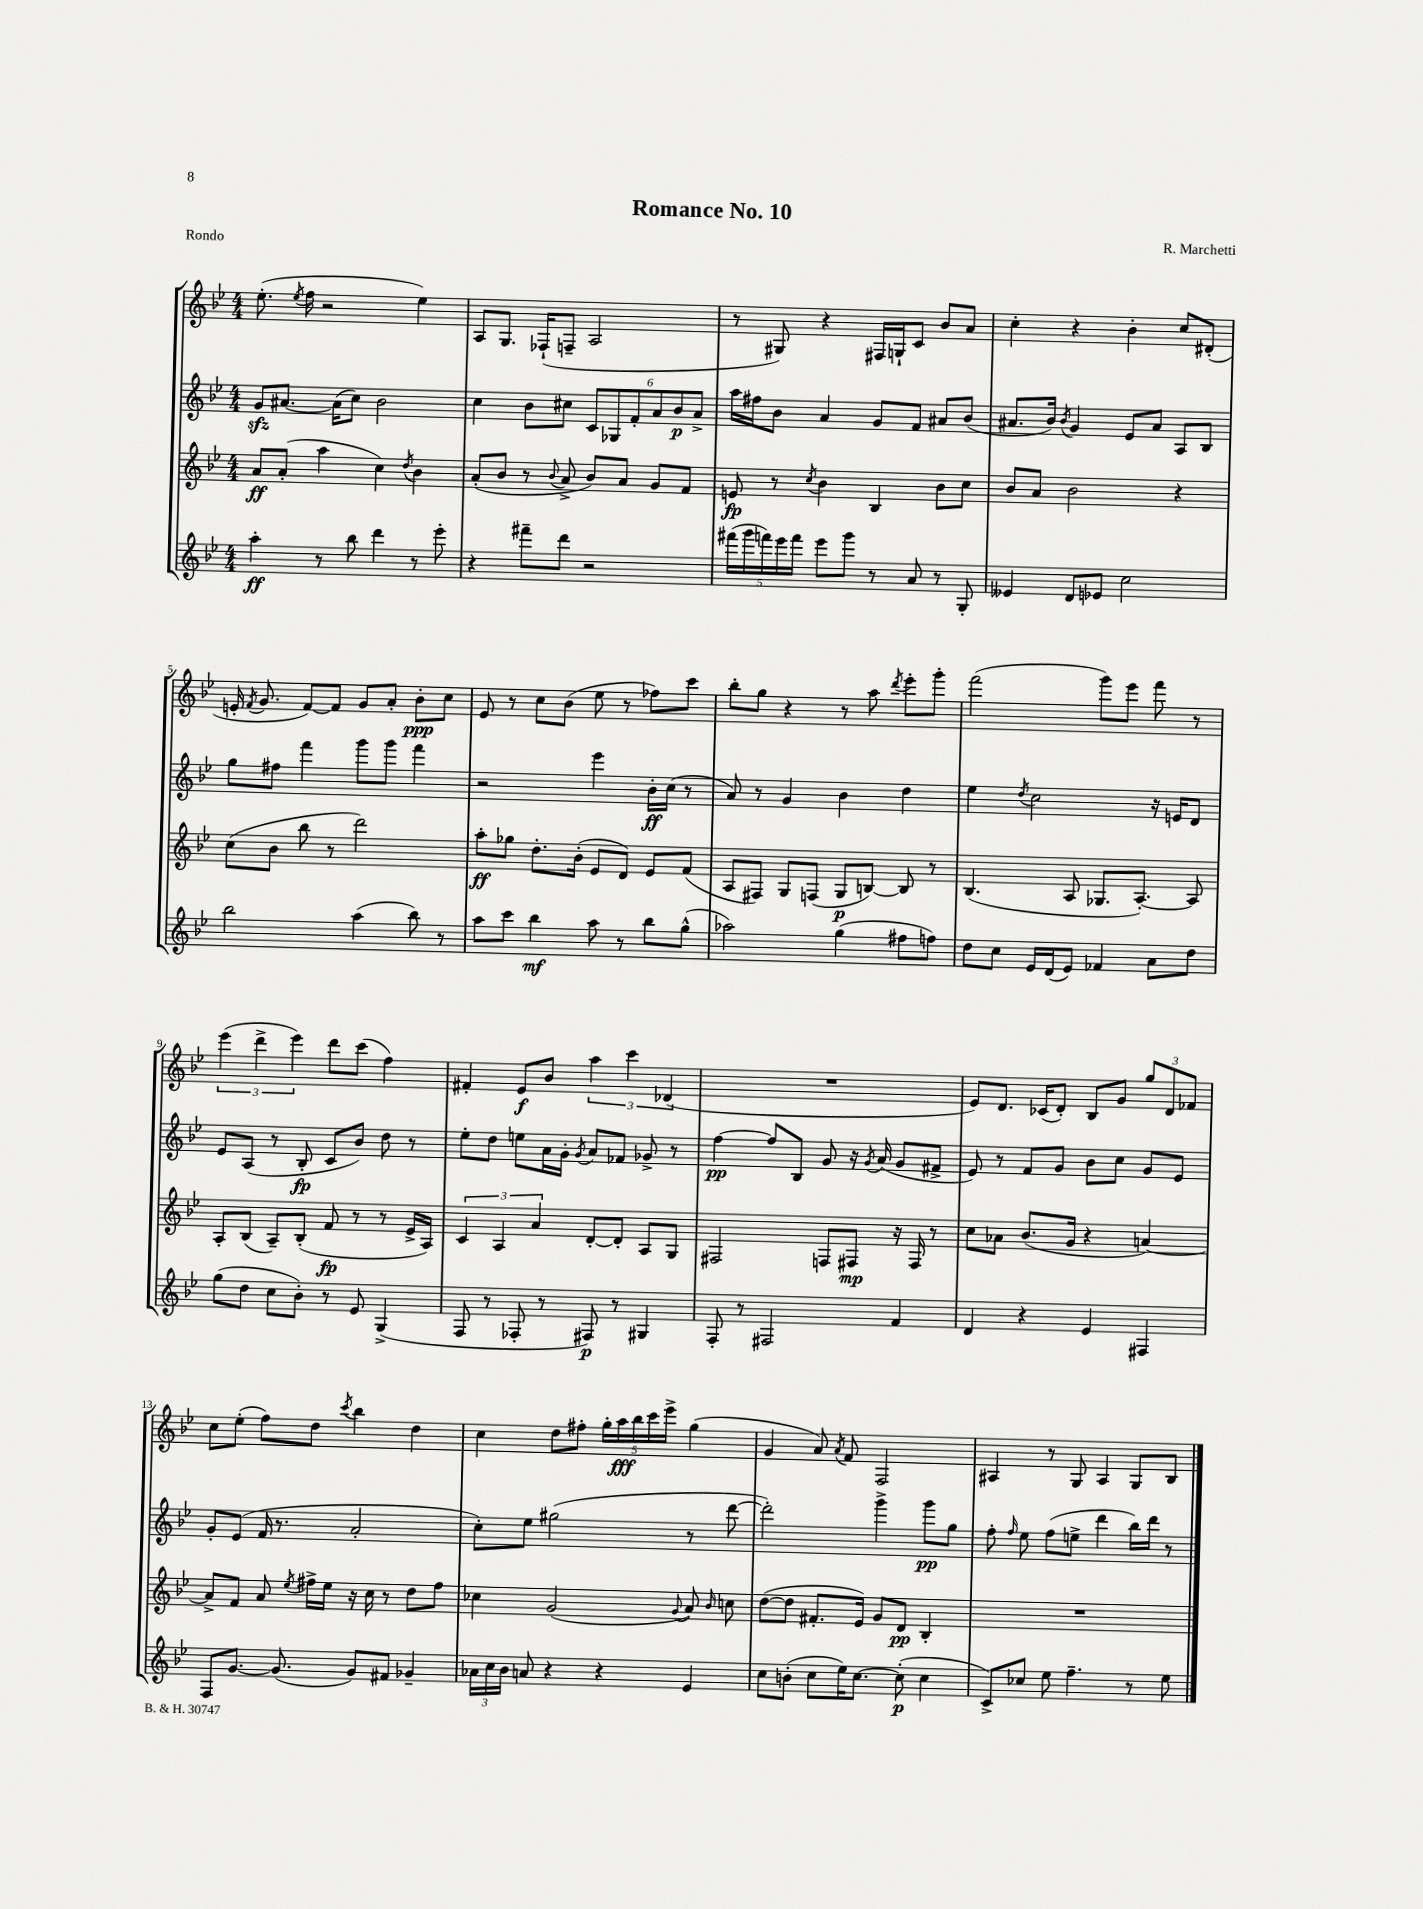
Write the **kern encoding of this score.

**kern	**kern	**kern	**kern
*staff4	*staff3	*staff2	*staff1
*clefG2	*clefG2	*clefG2	*clefG2
*k[b-e-]	*k[b-e-]	*k[b-e-]	*k[b-e-]
*M4/4	*M4/4	*M4/4	*M4/4
4aa'	8a	8g	(8.ee-'
.	(8a'	[8.a#	.
.	.	.	8qee-
.	.	.	16ff
8r	4aa	.	2r
.	.	(16a#]	.
8bb-	.	8cc)	.
4ddd	4cc)	2b-	.
.	8qdd	.	.
8r	4b-	.	4ee-)
8eee-'	.	.	.
=	=	=	=
4r	(8a'	4cc	8A
.	8b-	.	8.G
8fff#~	8r	8b-	.
.	.	.	(16F-`
.	8qqb-	.	.
8ddd	8a^	8cc#	8F~
2r	8b-)	12c	2A
.	.	12G-	.
.	8a	.	.
.	.	12f'	.
.	8g	12a	.
.	.	12b-	.
.	8f	.	.
.	.	12a^	.
=	=	=	=
(20fff#	8e	16aa	8r
20ggg	.	.	.
.	.	16ff#	.
20fff)	.	.	.
.	8r	8b-	8G#)
20eee-	.	.	.
20fff	.	.	.
.	8qcc	.	.
8eee-	4b-	4a	4r
8ggg	.	.	.
8r	4B-	8g	16F#
.	.	.	16G`
8a	.	8f	8c
8r	8b-	8a#	8b-
8G'	8cc	(8b-	8a
=	=	=	=
4e--	8b-	8.a#	4cc'
.	8a	.	.
.	.	16b-)	.
.	.	8qb-	.
8d	2b-	4g	4r
8e-	.	.	.
2cc	.	8e-	4b-'
.	.	8a#	.
.	4r	8A	8cc
.	.	8B-	(8d#'
=	=	=	=
2bb-	(8cc	8gg	16e'
.	.	.	8qf
.	.	.	8.g
.	8b-	8ff#	.
.	8bb-	4fff	[8f)
.	8r	.	8f]
(4aa	2ddd)	8ggg	8g
.	.	8ggg	8a'
8bb-)	.	4fff	8b-'
8r	.	.	8cc
=	=	=	=
8aa	8aa'	2r	8e-
8ccc	8gg-	.	8r
4bb-	8.dd'	.	8cc
.	.	.	(8b-
.	(16b-'	.	.
8aa	8e-	4eee-	8ee-
8r	8d)	.	8r
8bb-	8e-	16b-'	8ff-)
.	.	(16cc	.
(8gg^^	(8f	8r	8ccc
=	=	=	=
2aa-)	8A	8a)	8bb-'
.	8F#)	8r	8gg
.	8G	4g	4r
.	(8F	.	.
(4gg	8G	4b-	8r
.	[8B)	.	8aa
.	.	.	8qddd
8ff#	8B]	4dd	8eee-'
8ff)	8r	.	8ggg'
=	=	=	=
8dd	(4.B-	4ee-	(2fff
8cc	.	.	.
.	.	8qdd	.
16e-	.	2cc	.
(16d	.	.	.
8e-)	8A	.	.
4f-	8.G-	.	8ggg)
.	.	.	8eee-
.	[8.A')	.	.
8a	.	16r	8fff
.	.	16e	.
8dd	8A]	8d	8r
=	=	=	=
(8gg	8A'	8e-	(6eee-
8dd	(8B-	(8A	.
.	.	.	6ddd^
8cc	8A~)	8r	.
.	.	.	6eee-)
8b-')	(8B-'	8B-'	.
8r	8f	8c	8ddd
8e-	8r	8b-)	(8ccc
(4G^	8r	8dd	4ff)
.	16e-^	8r	.
.	16A)	.	.
=	=	=	=
8F	6c	8ee-'	4f#'
8r	.	8dd	.
.	6A	.	.
8F-'	.	8ee	8e-
.	6a	.	.
8r	.	16a	8b-
.	.	16g'	.
.	.	8qg	.
8F#)	[8d'	8a	6aa
8r	8d']	8f-	.
.	.	.	6ccc
4G#	8A	8g-^	.
.	.	.	(6d-
.	8G	8r	.
=	=	=	=
8F'	2F#	[4ff	1r
8r	.	.	.
2F#	.	8ff]	.
.	.	8B-	.
.	8F	8g	.
.	8F#	16r	.
.	.	8qg	.
.	.	(16a	.
4f	16r	8g	.
.	16F#	.	.
.	8r	8f#^	.
=	=	=	=
4d	8cc	8e-)	8e-)
.	8a-	8r	8.d
4r	(8.b-	8f	.
.	.	.	(16c-
.	.	8g	8d')
.	16g	.	.
4e-	4r	8b-	8B-
.	.	8cc	8g
4F#	[4a)	8g	12gg
.	.	.	12d
.	.	8e-	.
.	.	.	12f-
=	=	=	=
8F	8a^]	8g'	8cc
[8.g	8f	(8e-	(8ee-'
.	8a	16f	8ff)
(8.g]	.	8.r	.
.	8qee-	.	.
.	16ff#^	.	8dd
.	16ee-	.	.
.	.	.	8qccc
8g)	16r	2a'	4bb-
.	16cc	.	.
8f#	8r	.	.
4g-~	8dd	.	4dd
.	8ff#	.	.
=	=	=	=
24a-	4cc-	8cc')	4cc
24cc	.	.	.
24b-	.	.	.
8a	.	8ee-	.
4r	(2g	(2gg#	8dd
.	.	.	8ff#'
4r	.	.	20gg'
.	.	.	20aa
.	.	.	20bb-
.	.	.	20ccc
.	.	.	20eee-^
.	8qqg	.	.
4e-	8a)	8r	(4gg
.	16qqb-	.	.
.	8cc	[8ddd	.
=	=	=	=
8cc	([8dd	2ddd'])	4g
(8b'	8dd]	.	.
8cc	8.f#'	.	8a)
.	.	.	8qa
16ee-)	.	.	8f
[8.cc	16e-)	.	.
.	8g	4ggg^	2F
(8cc']	8d	.	.
4cc	4B-'	8ggg	.
.	.	8gg	.
=	=	=	=
8c^)	1r	8ff'	4A#
.	.	16qqff	.
8cc-	.	8ee-	.
8ee-	.	(8ff	8r
4.ff~	.	8ee^	8G
.	.	4ddd	4A#
8r	.	16bb-)	8G
.	.	16ddd	.
8ee-	.	8r	8B-
==	==	==	==
*-	*-	*-	*-
